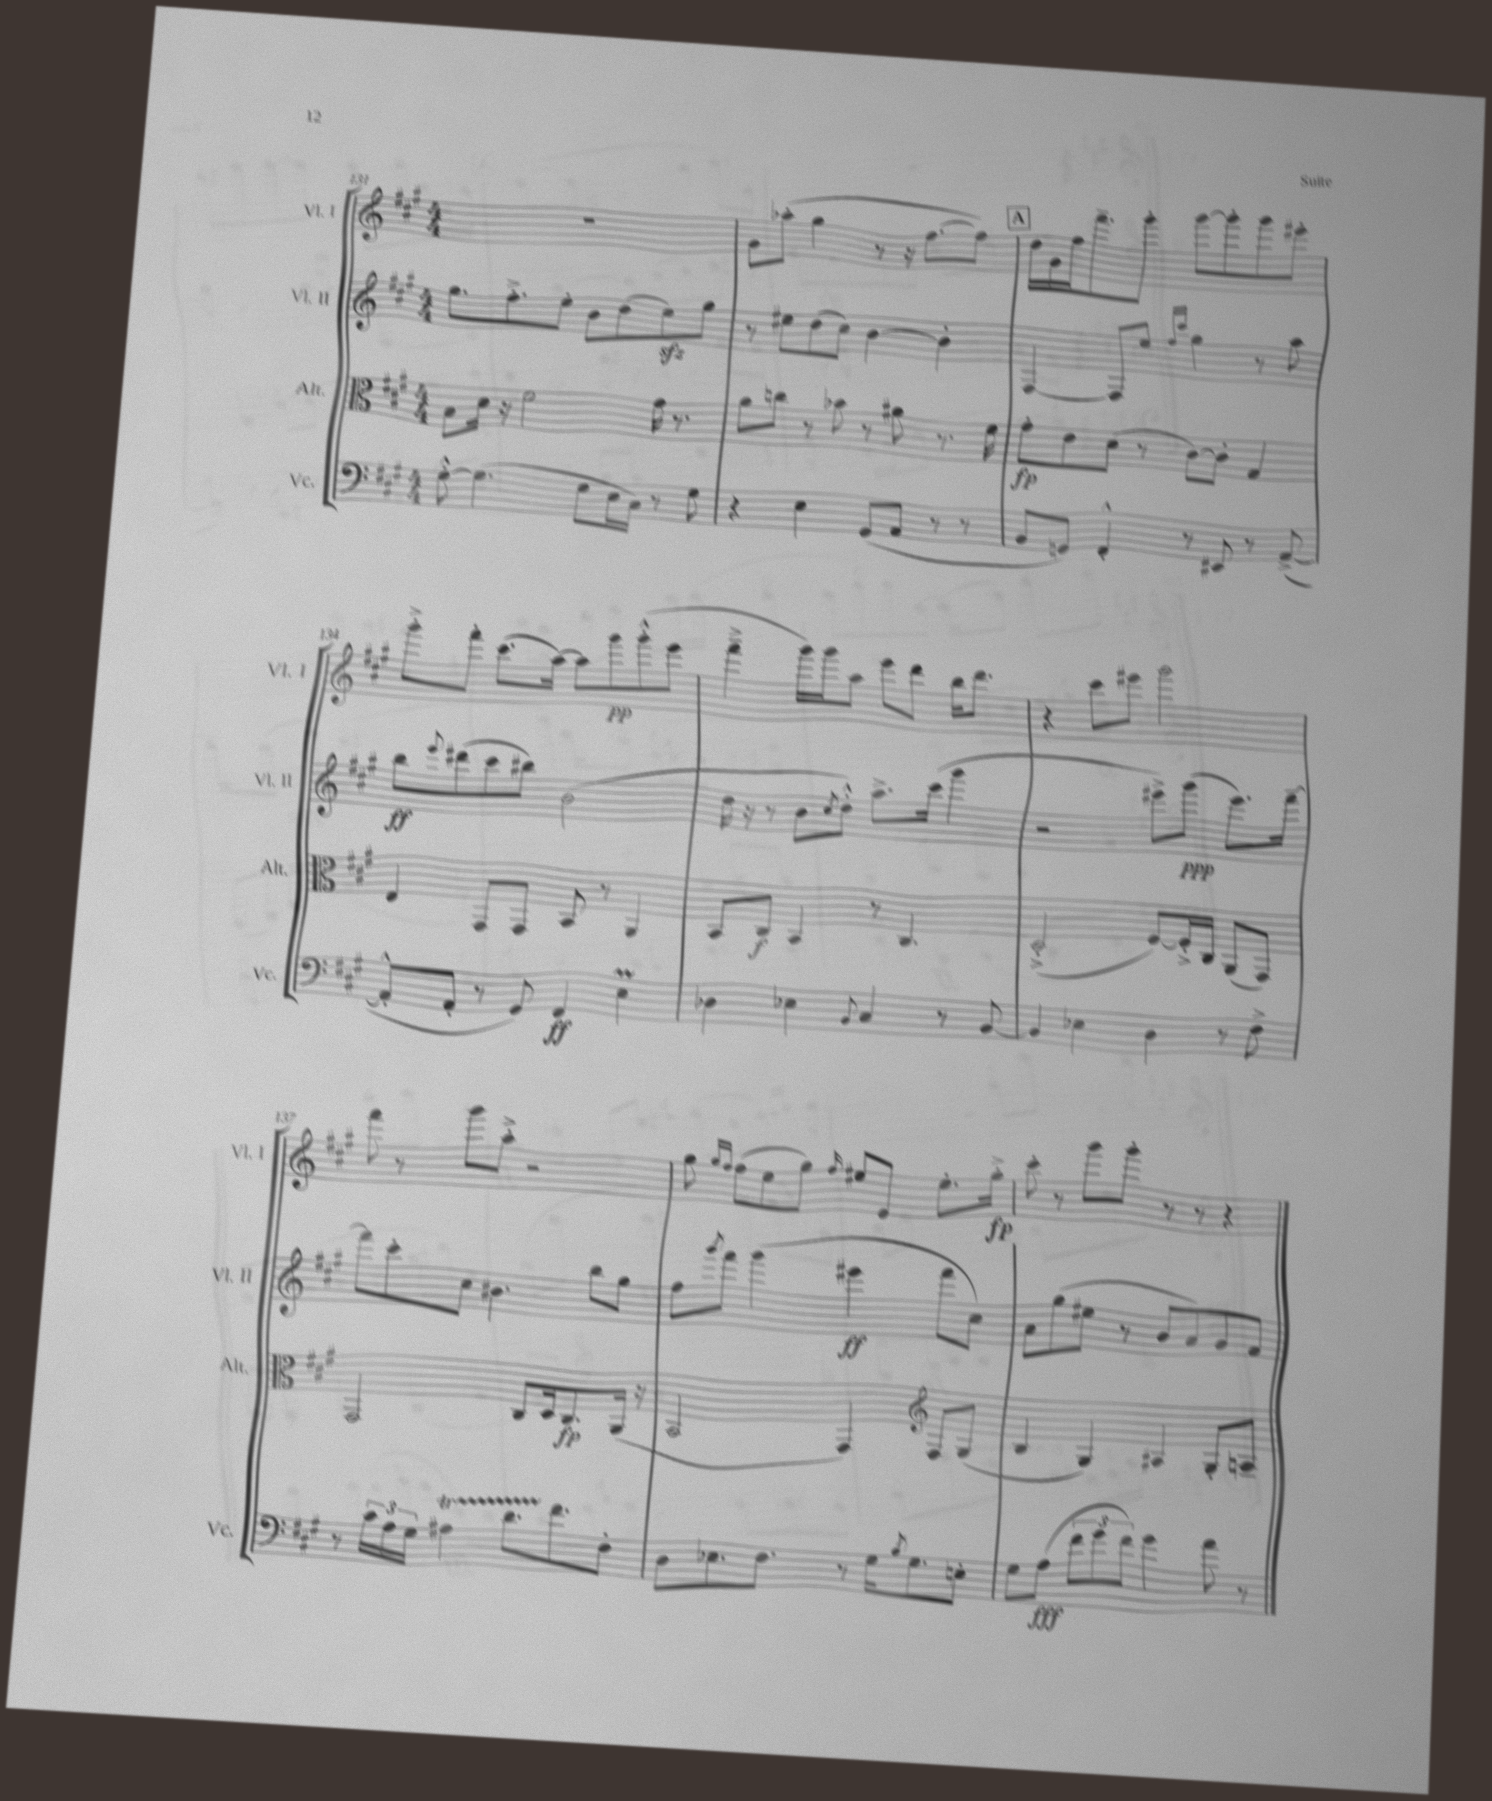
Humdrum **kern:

**kern	**kern	**kern	**kern
*staff4	*staff3	*staff2	*staff1
*clefF4	*clefC3	*clefG2	*clefG2
*k[f#c#g#]	*k[f#c#g#]	*k[f#c#g#]	*k[f#c#g#]
*M4/4	*M4/4	*M4/4	*M4/4
[8G#'^^	8B	8.gg#	1r
(4.G#]	16d	.	.
.	16r	8.ff#'^	.
.	2f#	.	.
.	.	8ee'	.
8G#	.	8b	.
16E	.	(8dd	.
16C#)	.	.	.
8r	16g#	8ee)	.
.	8.r	.	.
8G#	.	8gg#	.
=	=	=	=
4r	8a	8r	8g#
.	8cc	8ee#	(8aa-'
4E	8r	(8dd	4gg#
.	8b-	8cc#)	.
(8GG#	8r	[4b	8r
8AA	8a#	.	16r
.	.	.	[8.ff#
8r	8.r	4b']	.
8r	.	.	8ff#])
.	16f#	.	.
=	=	=	=
8BB	8g#'	[4F#	16dd
.	.	.	16g#
8GG)	8e	.	16ff#
.	.	.	8.fff#~
4FF#'^^	(8d	8F#]	.
.	8r	8ee	8ggg#'
.	.	16qqff#	.
.	.	16qqccc#	.
8r	[8c#)	4gg#	[8ggg#
8EE#	8c#']	.	8ggg#']
8r	4G#	8r	8ggg#
([8AA^	.	8aa	8eee#'
=	=	=	=
8AA'^^]	4E	8bb	8ggg#'^
.	.	8qqeee	.
8AA'	.	(8ddd#	8fff#'
8r	8GG#	8ccc#	(8.ccc#
8GG#)	8GG#	8bb#)	.
.	.	.	[16aa)
4FF#	8BB	(2b	8aa]
.	8r	.	8ggg#
4E	4AA	.	(8ggg#'^^
.	.	.	8eee
=	=	=	=
4D-	8BB	16dd	4fff#~^
.	.	16r	.
.	8C#	8r	.
4E-	4BB	8b	16ggg#)
.	.	.	16ggg#
.	.	8qcc#	.
.	.	8dd'^^)	8aa
8qqBB	.	.	.
4C#	8r	8.aa^	8eee
.	4.C#	.	8ddd
.	.	(16ccc#	.
8r	.	4ggg#	16bb
.	.	.	8.ddd
[8BB	.	.	.
=	=	=	=
4BB]	(2D'^	2r	4r
4E-	.	.	8ccc#
.	.	.	8eee#
4D	[8F#)	8eee#^)	2ggg#
.	16F#'^]	(8ggg#	.
.	16C#	.	.
8r	(8AA	8.eee#)	.
8F#^	8GG#)	.	.
.	.	[16fff#~	.
=	=	=	=
8r	2GG#	8fff#]	8fff#
24c#	.	8ccc#'	8r
24A	.	.	.
24G#	.	.	.
4A#	.	8cc#	8ggg#
.	.	4.b#	8aa'^
8.d	8C#	.	2r
.	16D	.	.
8.f#	8.C#	.	.
.	.	8bb	.
8F#'	(16AA	8gg#	.
.	16r	.	.
=	=	=	=
8D	2BB	8ff#	8gg#
.	.	.	16qqgg#
.	.	8qggg#	16qqff#
8.E-	.	8fff#	(8ff#
.	.	(4ggg#	8ee
8.F#	.	.	.
.	.	.	8gg#)
.	.	.	16qqff#
8r	4GG#)	4eee#	8ee#
16G#	.	.	8e
8qB	.	.	.
8.G#	.	.	.
*	*clefG2	*	*
.	8F#	8fff#	8.ee#'
8E'	(8G#	8cc#)	.
.	.	.	16gg#'^
=	=	=	=
8G#	4B	8a	8ccc#'
(8A	.	(8gg#	8r
12f#	4G#)	8ee#	8ggg#
12g#	.	.	.
.	.	8r	8ggg#'
12f#)	.	.	.
4g#	4A#	8b	8r
.	.	8a)	8r
8a	8G#'	8g#	4r
8r	8A~	8f#	.
==	==	==	==
*-	*-	*-	*-
